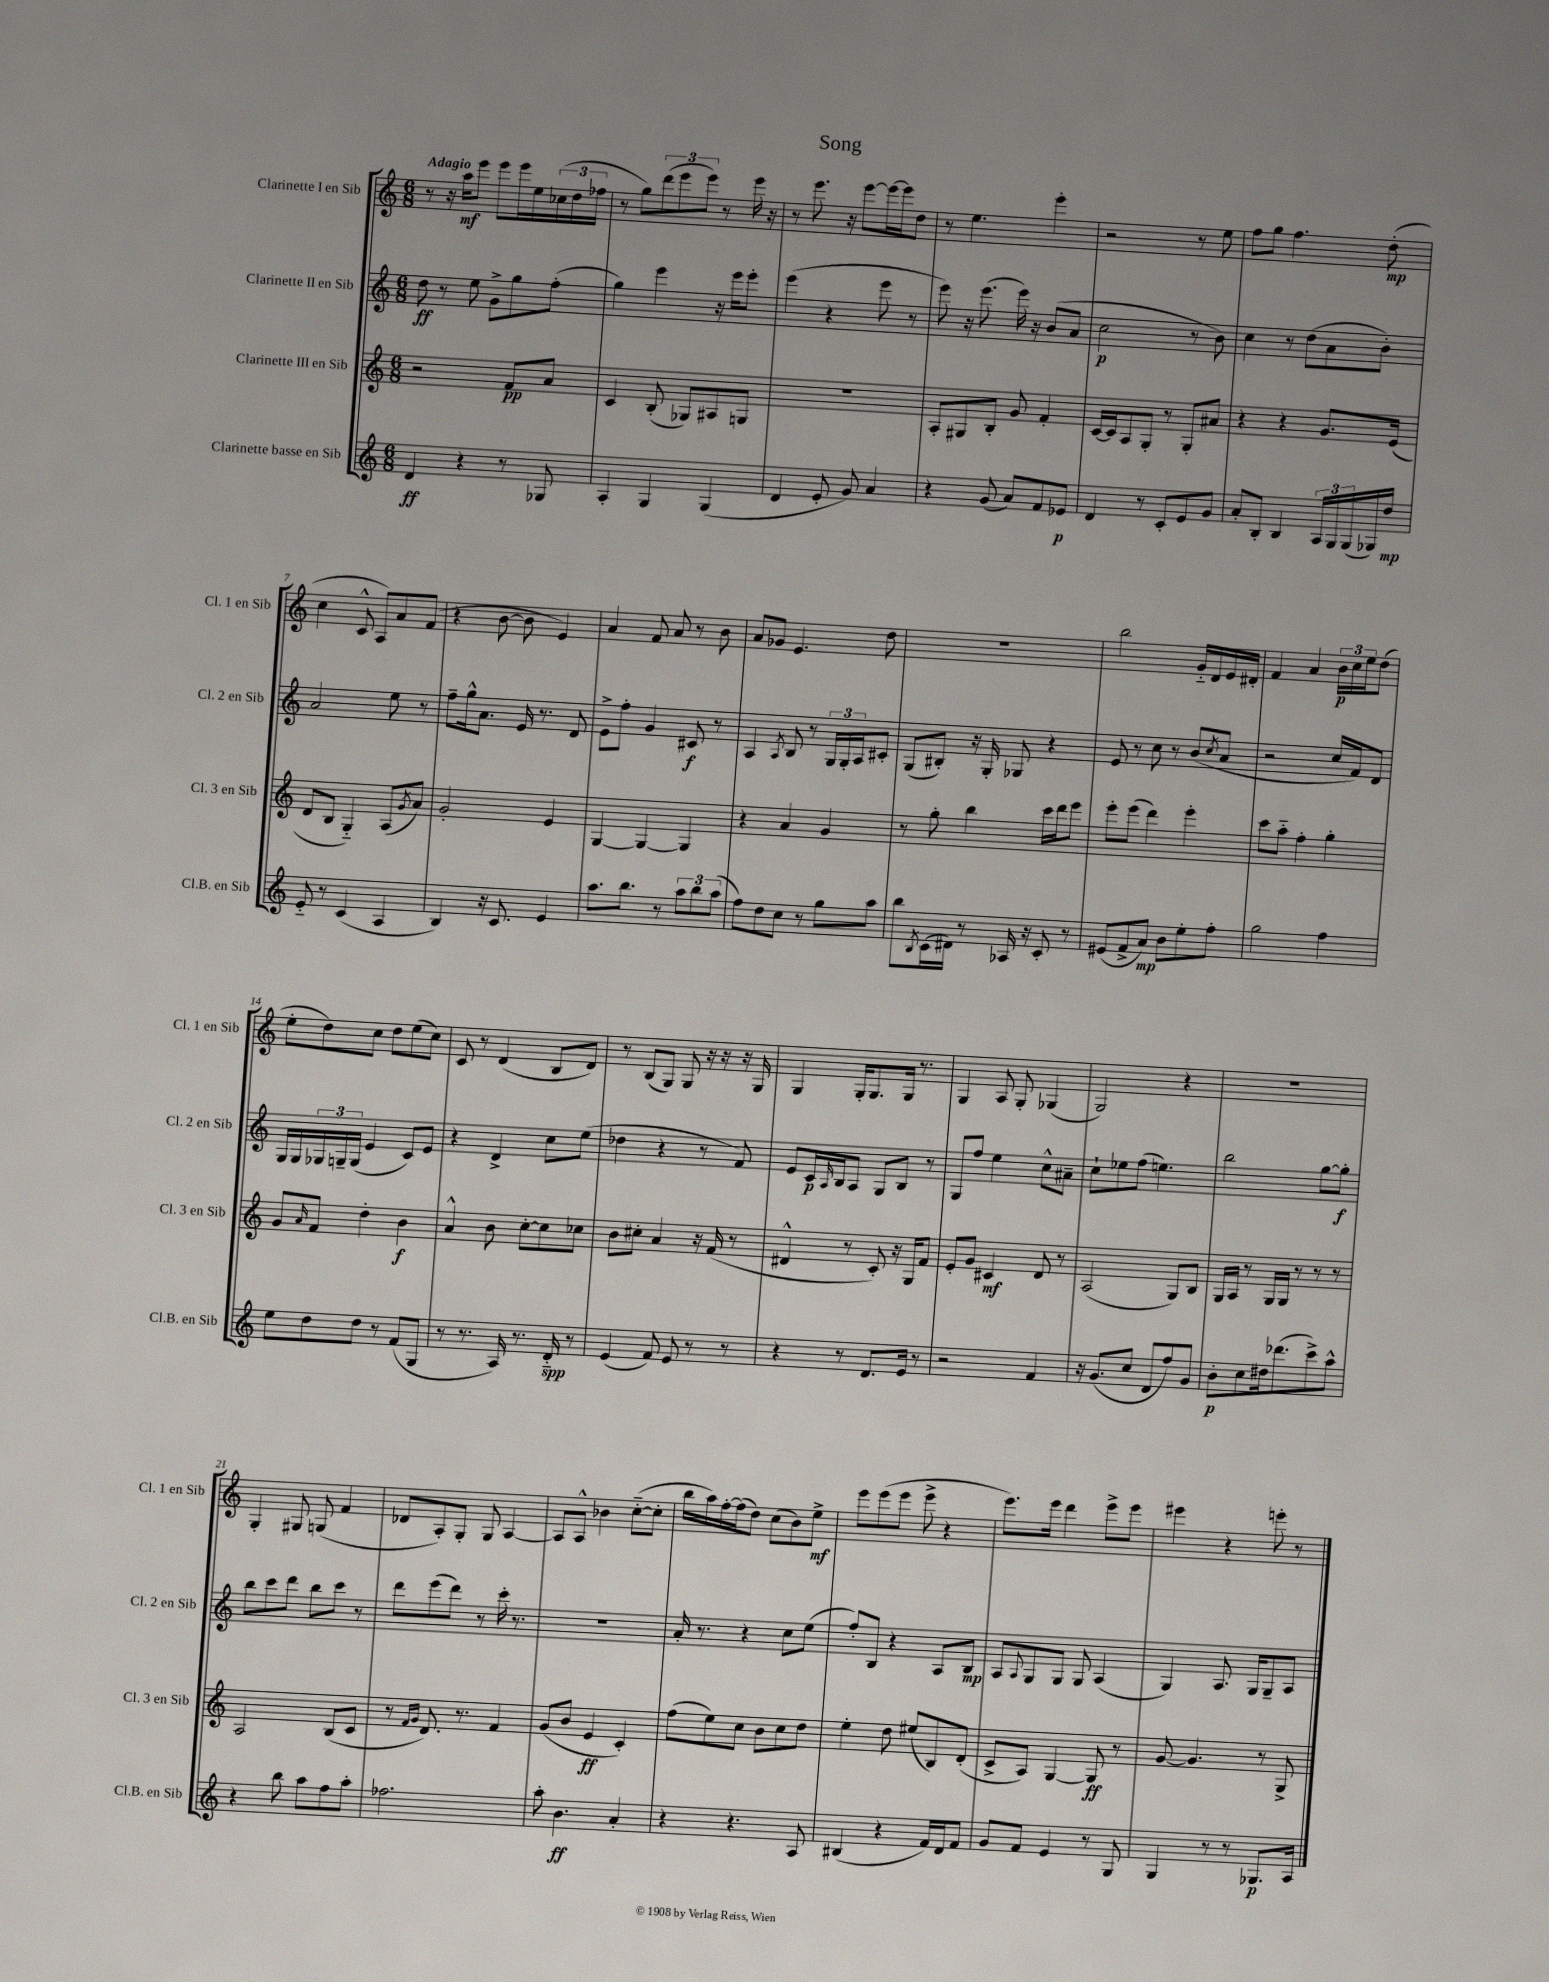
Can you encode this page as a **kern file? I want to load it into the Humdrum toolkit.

**kern	**dynam	**kern	**dynam	**kern	**dynam	**kern	**dynam
*part4	*part4	*part3	*part3	*part2	*part2	*part1	*part1
*staff4	*staff4	*staff3	*staff3	*staff2	*staff2	*staff1	*staff1
*I"Clarinette basse en Sib	*	*I"Clarinette III en Sib	*	*I"Clarinette II en Sib	*	*I"Clarinette I en Sib	*
*I'Cl.B. en Sib	*	*I'Cl. 3 en Sib	*	*I'Cl. 2 en Sib	*	*I'Cl. 1 en Sib	*
*clefG2	*	*clefG2	*	*clefG2	*	*clefG2	*
*k[]	*	*k[]	*	*k[]	*	*k[]	*
*M6/8	*	*M6/8	*	*M6/8	*	*M6/8	*
=1	=1	=1	=1	=1	=1	=1	=1
!	!	!	!	!	!	!LO:TX:a:B:t=Adagio	!
4d/	ff	2r	.	8dd\	ff	8r	.
.	.	.	.	8r	.	16r	.
.	.	.	.	.	.	16aa\KL	mf
4r	.	.	.	8ee\	.	8eee\J	.
.	.	.	.	8g^\L	.	8eee\L	.
8r	.	8f/L	pp	8gg\	.	16eee\L	.
.	.	.	.	.	.	16ee\	.
8G-X/	.	8a/J	.	(8ff'\J	.	(24cc-X\	.
.	.	.	.	.	.	24dd\	.
.	.	.	.	.	.	24ff-X\JJ	.
=2	=2	=2	=2	=2	=2	=2	=2
4A'/	.	4c/	.	4gg\)	.	8r	.
.	.	.	.	.	.	8gg\L)	.
4G/	.	(8B'/	.	4eee\	.	(12ddd\	.
.	.	.	.	.	.	12eee\	.
.	.	8G-X/L)	.	.	.	.	.
.	.	.	.	.	.	12eee\J)	.
(4G/	.	8A#X/	.	16r	.	8r	.
.	.	.	.	16eee\KL	.	.	.
.	.	8Gn/J	.	8eee'\J	.	16eee\	.
.	.	.	.	.	.	16r	.
=3	=3	=3	=3	=3	=3	=3	=3
4d/	.	2.r	.	(4eee\	.	8r	.
.	.	.	.	.	.	8.eee\	.
8e'/	.	.	.	4r	.	.	.
.	.	.	.	.	.	16r	.
8g/)	.	.	.	.	.	[8eee\L	.
4a/	.	.	.	8eee\	.	16eee\L_	.
.	.	.	.	.	.	16eee\J]	.
.	.	.	.	8r	.	8dd\J	.
=4	=4	=4	=4	=4	=4	=4	=4
4r	.	8A'/L	.	8eee\)	.	8r	.
.	.	8G#X/	.	16r	.	4.ee\	.
.	.	.	.	(8.eee\	.	.	.
(8g/	.	8B'/J	.	.	.	.	.
8a/L)	.	8g/	.	16eee\)	.	.	.
.	.	.	.	16r	.	.	.
8f/	.	4f'/	.	(8b/L	.	4eee'\	.
8e-X/J	p	.	.	8a/J	.	.	.
=5	=5	=5	=5	=5	=5	=5	=5
4d/	.	[16c/LL	.	2cc\	p	2r	.
.	.	16c/J]	.	.	.	.	.
.	.	8A/	.	.	.	.	.
8r	.	8G'/J	.	.	.	.	.
8c'/L	.	8r	.	.	.	.	.
8e/	.	8G'/L	.	8r	.	8r	.
8g/J	.	8a#X/J	.	8b\)	.	8ee\	.
=6	=6	=6	=6	=6	=6	=6	=6
8a'/L	.	4r	.	4cc\	.	8ff\L	.
8B'/J	.	.	.	.	.	8gg\J	.
4B/	.	4r	.	8r	.	4.ff\	.
.	.	.	.	(8dd\L	.	.	.
24A/LL	.	8.g/L	.	8a\	.	.	.
24G/	.	.	.	.	.	.	.
(24G/	.	.	.	.	.	.	.
16G-X/)	.	.	.	8b'\J)	.	(8dd'\	mp
16dd/JJ	mp	(16e/Jk	.	.	.	.	.
!!LO:LB:g=z
=7	=7	=7	=7	=7	=7	=7	=7
8e/	.	8d/L	.	2a/	.	4cc\	.
8r	.	8B/J	.	.	.	.	.
(4c/	.	4G/)	.	.	.	8c^^/	.
.	.	.	.	.	.	8A/L)	.
4A/	.	(8A/L	.	8ee\	.	8a/	.
.	.	8qg/	.	.	.	.	.
.	.	8a/J)	.	8r	.	(8f/J	.
=8	=8	=8	=8	=8	=8	=8	=8
4B/)	.	2g'/	.	8ff~\L	.	4r	.
.	.	.	.	16gg^^\k	.	.	.
.	.	.	.	8.a\J	.	.	.
16r	.	.	.	.	.	[8b\	.
8.c/	.	.	.	.	.	.	.
.	.	.	.	16e/	.	8b\]	.
.	.	.	.	8.r	.	.	.
4e/	.	4e/	.	.	.	4e/)	.
.	.	.	.	8d/	.	.	.
=9	=9	=9	=9	=9	=9	=9	=9
8.aa\L	.	[4G/	.	8e^\L	.	4a/	.
.	.	.	.	8ff'\J	.	.	.
8.bb\J	.	.	.	.	.	.	.
.	.	4G/_	.	4g/	.	8f/	.
8r	.	.	.	.	.	8a/	.
12aa\L	.	4G/]	.	8c#X/	f	8r	.
12bb\	.	.	.	.	.	.	.
.	.	.	.	8r	.	8b\	.
(12aa\J	.	.	.	.	.	.	.
=10	=10	=10	=10	=10	=10	=10	=10
8ff\L)	.	4r	.	4A/	.	8a/L	.
8dd\	.	.	.	.	.	8g-X/J	.
.	.	.	.	8qA/	.	.	.
8cc\J	.	4a/	.	8B/	.	4.e/	.
8r	.	.	.	8r	.	.	.
8gg\L	.	4g/	.	24G/LL	.	.	.
.	.	.	.	24G'/	.	.	.
.	.	.	.	24A/J	.	.	.
8aa\J	.	.	.	8c#X'/J	.	8dd\	.
=11	=11	=11	=11	=11	=11	=11	=11
8bb\L	.	8r	.	(8G/L	.	2.r	.
8qB/	.	.	.	.	.	.	.
(16c\L	.	8gg'\	.	8B#X'/J)	.	.	.
16d#X\JJ)	.	.	.	.	.	.	.
8r	.	4bb\	.	16r	.	.	.
.	.	.	.	16G'/	.	.	.
16A-X/	.	.	.	8G-X/	.	.	.
16r	.	.	.	.	.	.	.
8c'/	.	16ccc\LL	.	4r	.	.	.
.	.	16ddd\J	.	.	.	.	.
8r	.	8eee\J	.	.	.	.	.
=12	=12	=12	=12	=12	=12	=12	=12
(8e#X/L	.	8eee'\L	.	8e/	.	2bb\	.
8f^/	.	(8eee\J	.	8r	.	.	.
8a/J)	mp	4ddd\)	.	8cc\	.	.	.
8b\L	.	.	.	8r	.	.	.
8ee'\	.	4eee'\	.	(8b/L	.	16g/LL	.
.	.	.	.	.	.	16d/	.
.	.	.	.	8qcc/	.	.	.
8ff'\J	.	.	.	8a/J	.	16e/	.
.	.	.	.	.	.	16d#X'/JJ	.
=13	=13	=13	=13	=13	=13	=13	=13
2gg\	.	8ccc\L	.	2r	.	4f/	.
.	.	8aa\J	.	.	.	.	.
.	.	4ff'\	.	.	.	4a/	.
4ff\	.	4gg'\	.	16cc/LL	.	24b\LL	p
.	.	.	.	.	.	24cc\	.
.	.	.	.	16f/J)	.	.	.
.	.	.	.	.	.	24ee\J	.
.	.	.	.	8d/J	.	(8dd\J	.
!!LO:LB:g=z
=14	=14	=14	=14	=14	=14	=14	=14
8ee\L	.	8g/L	.	16G/LL	.	8ee'\L	.
.	.	.	.	16G/	.	.	.
.	.	16qqa/	.	.	.	.	.
8dd\	.	8f/J	.	24G-X/	.	8dd\)	.
.	.	.	.	24Gn~/	.	.	.
.	.	.	.	(24G/JJ	.	.	.
8dd\J	.	4dd'\	.	4e/	.	8cc\J	.
8r	.	.	.	.	.	8dd\L	.
(8f/L	.	4b\	f	8c/L)	.	(8ee\	.
8G/J	.	.	.	8e/J	.	8cc\J)	.
=15	=15	=15	=15	=15	=15	=15	=15
8r	.	4a^^/	.	4r	.	8c/	.
8.r	.	.	.	.	.	8r	.
.	.	8b\	.	4d^/	.	(4d/	.
16A/)	.	.	.	.	.	.	.
8.r	.	[8cc'\L	.	.	.	.	.
.	.	8cc\]	.	8cc\L	.	8B/L	.
16d/	spp	.	.	.	.	.	.
8r	.	8cc-X\J	.	(8ee\J	.	8d/J)	.
=16	=16	=16	=16	=16	=16	=16	=16
(4e/	.	8b\L	.	4dd-X\	.	8r	.
.	.	8cc#X'\J	.	.	.	(8B/L	.
8f/)	.	4a/	.	4r	.	8G/J)	.
8e/	.	.	.	.	.	8G/	.
8r	.	16r	.	8r	.	16r	.
.	.	(16f/	.	.	.	16r	.
8r	.	8r	.	8f/)	.	16r	.
.	.	.	.	.	.	16G/	.
=17	=17	=17	=17	=17	=17	=17	=17
4r	.	4d#X^^/	.	8e/L	.	4G/	.
.	.	.	.	16c/L	p	.	.
.	.	.	.	16qqA/	.	.	.
.	.	.	.	16B/J	.	.	.
8r	.	8r	.	8A/J	.	16G'/KL	.
.	.	.	.	.	.	8.G/	.
8.d/L	.	8c'/)	.	8G/L	.	.	.
.	.	16r	.	8B/J	.	16G/Jk	.
16e/Jk	.	16G/KL	.	.	.	8.r	.
8r	.	8f/J	.	8r	.	.	.
=18	=18	=18	=18	=18	=18	=18	=18
2r	.	8e'/L	.	8G/L	.	4G/	.
.	.	8g/J	.	8ff/J	.	.	.
.	.	4c#X/	mf	4ee\	.	8A/	.
.	.	.	.	.	.	8G'/	.
4f/	.	8d/	.	8cc^^\L	.	(4G-X/	.
.	.	8r	.	8a#X~\J	.	.	.
=19	=19	=19	=19	=19	=19	=19	=19
16r	.	(2A/	.	8cc`\L	.	2G/)	.
(8.g/L	.	.	.	.	.	.	.
.	.	.	.	8ee-X\	.	.	.
8cc/J	.	.	.	(8ff\J	.	.	.
8d/L	.	.	.	4.een\)	.	.	.
8ff/)	.	8G/L)	.	.	.	4r	.
8g/J	.	8B/J	.	.	.	.	.
=20	=20	=20	=20	=20	=20	=20	=20
8b'\L	p	16G/LL	.	2bb\	.	2.r	.
.	.	16A/JJ	.	.	.	.	.
8cc\	.	8r	.	.	.	.	.
16dd#X\k	.	16G/LL	.	.	.	.	.
(8.ddd-X\	.	16G/JJ	.	.	.	.	.
.	.	8r	.	.	.	.	.
8ccc^\)	.	8r	.	[8gg\L	.	.	.
8aa^^\J	.	8r	.	8gg'\J]	f	.	.
!!LO:LB:g=z
=21	=21	=21	=21	=21	=21	=21	=21
4r	.	2A/	.	8bb\L	.	4G'/	.
.	.	.	.	8ccc\	.	.	.
8bb\	.	.	.	8ddd\J	.	8G#X/	.
8aa\L	.	.	.	8bb\L	.	(8Gn/	.
8ff\	.	(8B/L	.	8ccc\J	.	4f/	.
8aa'\J	.	8c/J	.	8r	.	.	.
=22	=22	=22	=22	=22	=22	=22	=22
2.ff-X\	.	8r	.	8ddd\L	.	8d-X/L	.
.	.	16qqf/LL	.	.	.	.	.
.	.	16qqg/JJ	.	.	.	.	.
.	.	8.d/)	.	(8eee\	.	8A'/)	.
.	.	.	.	8ddd\J)	.	8G'/J	.
.	.	8.r	.	.	.	.	.
.	.	.	.	8r	.	8G/	.
.	.	4f/	.	16ccc'\	.	[4A/	.
.	.	.	.	8.r	.	.	.
=23	=23	=23	=23	=23	=23	=23	=23
8aa'\	.	(8g/L	.	2.r	.	8A/L]	.
4.b\	ff	8b/J	.	.	.	8A^^/J	.
.	.	4e/	ff	.	.	4b-X\	.
4a'/	.	4c'/)	.	.	.	([8cc\L	.
.	.	.	.	.	.	8cc'\J]	.
=24	=24	=24	=24	=24	=24	=24	=24
4r	.	(8ff\L	.	16a'/	.	16bb\LL	.
.	.	.	.	8.r	.	16aa\)	.
.	.	8ee\)	.	.	.	[16ff'\	.
.	.	.	.	.	.	(16ff\J]	.
4.r	.	8cc\J	.	4r	.	8dd\J)	.
.	.	8b\L	.	.	.	(8cc\L	.
.	.	8cc\	.	8cc\L	.	8b\)	.
8A/	.	8dd\J	.	(8ee\J	.	8ee^\J	mf
=25	=25	=25	=25	=25	=25	=25	=25
(4B#X/	.	4ee'\	.	8ff'/L)	.	8eee\L	.
.	.	.	.	8B/J	.	(8eee\	.
4r	.	8dd\	.	4r	.	8eee\J	.
.	.	(8ee#X/L	.	.	.	8eee^\	.
16f/LL)	.	8B/)	.	8A/L	.	4r	.
16d/J	.	.	.	.	.	.	.
8f/J	.	(8d'/J	.	8B/J	mp	.	.
=26	=26	=26	=26	=26	=26	=26	=26
8g/L	.	8c^/L	.	8A/L	.	8.eee\L)	.
.	.	.	.	8qqA/	.	.	.
8f/J	.	8A/J)	.	8G/	.	.	.
.	.	.	.	.	.	16eee\Jk	.
4e/	.	[4G/	.	8G/J	.	4ddd\	.
.	.	.	.	8G/	.	.	.
8r	.	8G/]	ff	(4A/	.	8eee^\L	.
8G/	.	8r	.	.	.	8eee\J	.
=27	=27	=27	=27	=27	=27	=27	=27
4G/	.	[8g/	.	4G/)	.	4eee#X\	.
.	.	4.g/]	.	.	.	.	.
8r	.	.	.	8.A/	.	4r	.
8r	.	.	.	.	.	.	.
.	.	.	.	16G/KL	.	.	.
8.G-X/L	p	8r	.	8G~/	.	8eeen'\	.
.	.	8G^/	.	8A/J	.	8r	.
16A/Jk	.	.	.	.	.	.	.
==	==	==	==	==	==	==	==
*-	*-	*-	*-	*-	*-	*-	*-
